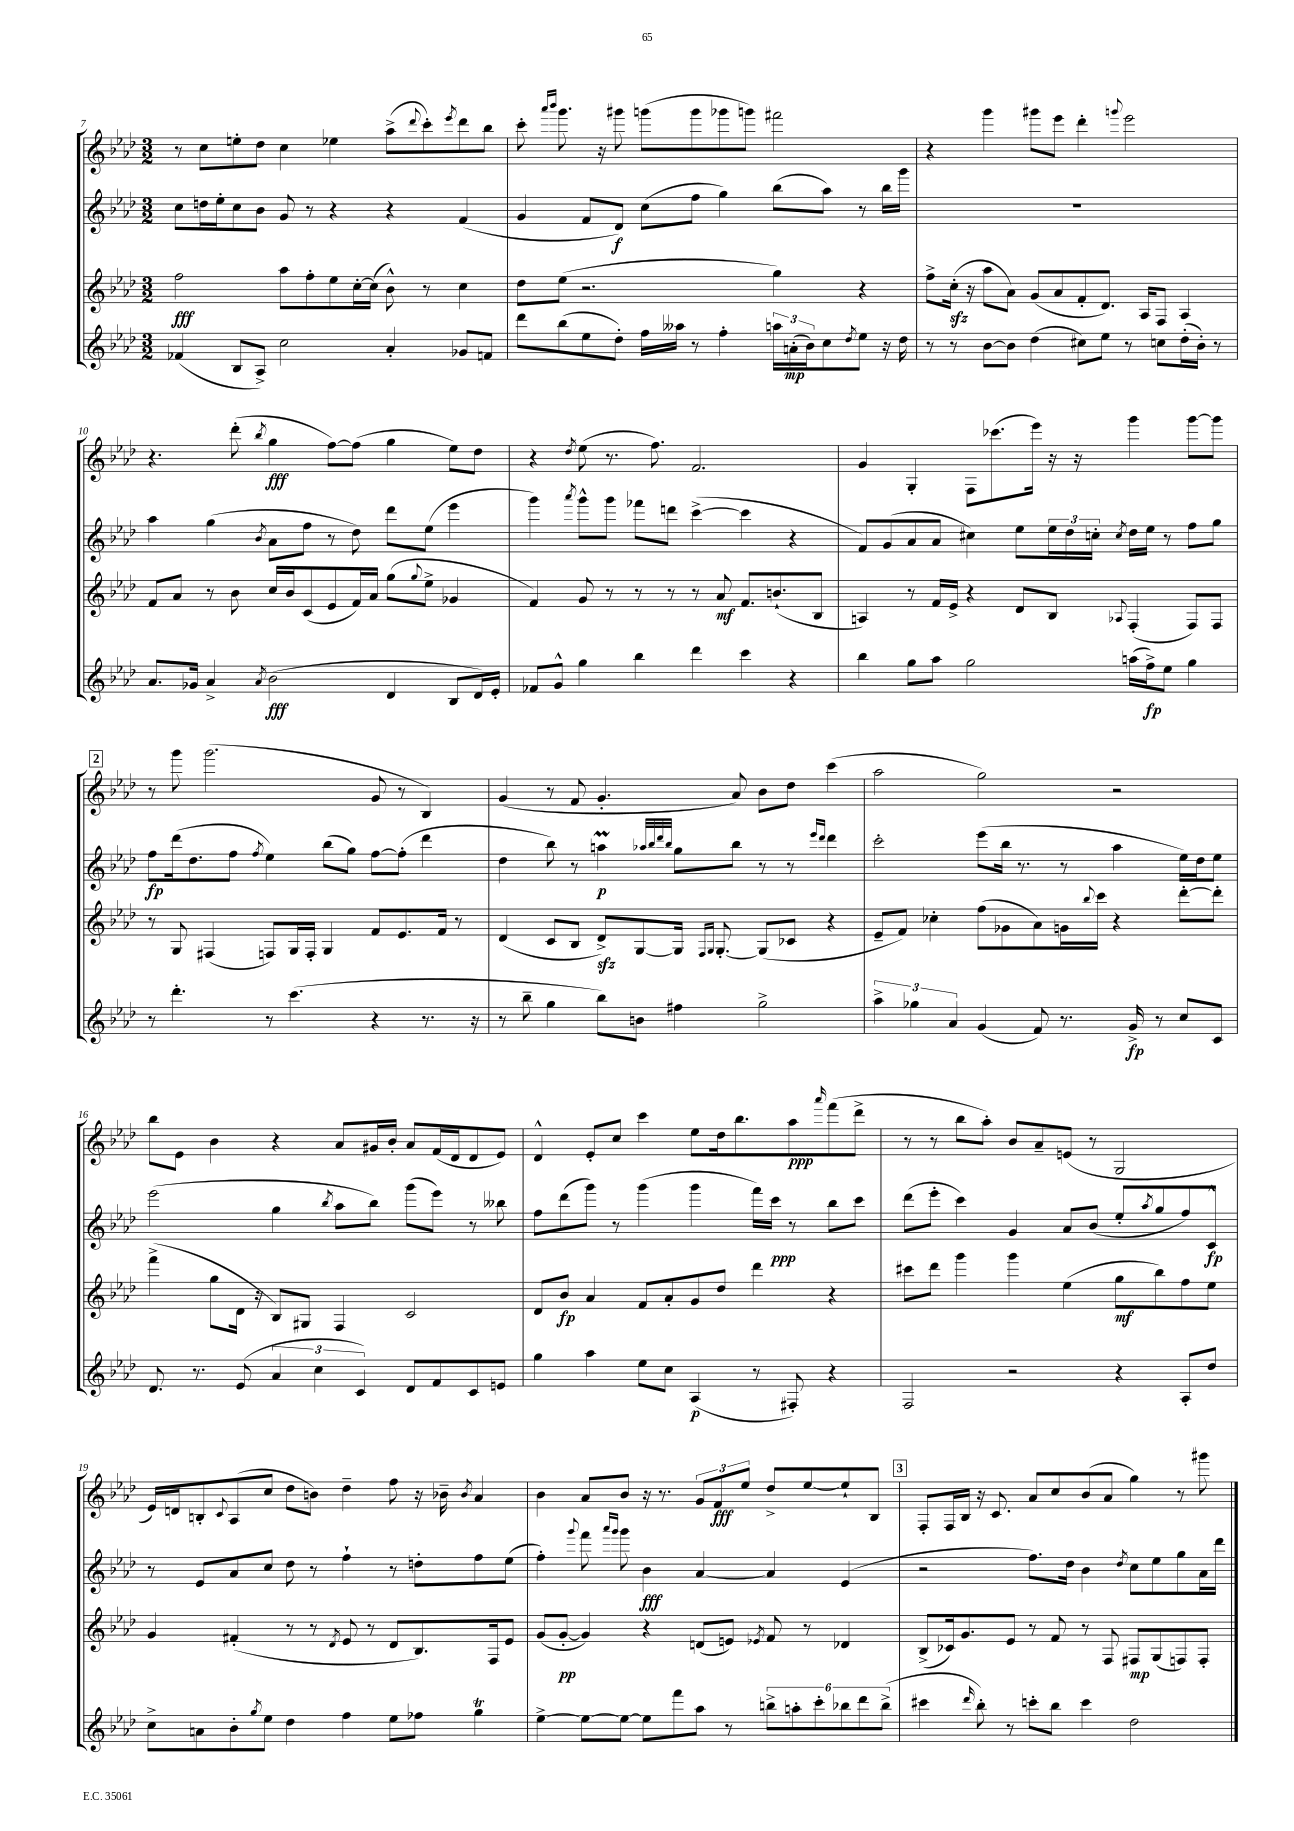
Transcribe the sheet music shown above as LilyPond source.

<<
\new StaffGroup <<
\new Staff = "s0" {
    \clef treble \key aes \major \numericTimeSignature \time 3/2
    r8 c''8 e''8-. des''8 c''4 ees''4 aes''8->( \appoggiatura { des'''8 } c'''8-.) \acciaccatura { ees'''8 } des'''8 bes''8 |
    c'''8-. \grace { aes'''16 bes'''16 } g'''8. r16 gis'''8 g'''8( g'''8 ges'''8 g'''8) fis'''2 |
    r4 g'''4 gis'''8 ees'''8 des'''4-. \appoggiatura { g'''8 } ees'''2 |
    r4. des'''8-.( \acciaccatura { bes''8 } g''4\fff f''8~) f''8( g''4 ees''8) des''8 |
    r4 \acciaccatura { des''8 } ees''8( r8. f''8.) f'2. |
    g'4 g4-. f8 ces'''8.( ees'''16) r16 r16 g'''4 g'''8~ g'''8 |
    \mark \markup { \box "2" } r8 g'''8 g'''2.( g'8 r8 bes4) |
    g'4( r8 f'8 g'4.-. aes'8) bes'8 des''8 c'''4( |
    aes''2 g''2) r2 |
    bes''8 ees'8 bes'4 r4 aes'8 gis'16 bes'16-. aes'8 f'16( des'16 des'8 ees'8) |
    des'4-^ ees'8-. c''8 c'''4 ees''8 des''16 bes''8. aes''8\ppp \grace { aes'''16 } f'''8( des'''8-> |
    r8 r8 bes''8 aes''8-.) bes'8 aes'8-- e'8( r8 g2 |
    ees'16) d'16 b8-. \appoggiatura { c'8 } aes8( c''8 des''8 b'8) des''4-- f''8 r16 bes'16-- \acciaccatura { bes'8 } aes'4 |
    bes'4 aes'8 bes'8 r16 r8. \tuplet 3/2 { g'8 f'8\fff ees''8 } des''8-> ees''8~ ees''8-! bes8 |
    \mark \markup { \box "3" } f8-. f16 bes16 r16 c'8. aes'8 c''8 bes'8( aes'8 g''4) r8 gis'''8 \bar "|." |
}
\new Staff = "s1" {
    \clef treble \key aes \major \numericTimeSignature \time 3/2
    c''8 d''16 ees''16-. c''8 bes'8 g'8 r8 r4 r4 f'4( |
    g'4 f'8 des'8\f) c''8( f''8 g''4) bes''8( aes''8) r8 bes''16 g'''16 |
    R1. |
    aes''4 g''4( \acciaccatura { bes'8 } aes'8 f''8 r8 des''8) des'''8 ees''8( ees'''4 |
    g'''4) \acciaccatura { aes'''8 } g'''8-^ g'''8 fes'''8 d'''8 c'''4~->( c'''4 r4 |
    f'8) g'8( aes'8 aes'8 cis''4) ees''8 \tuplet 3/2 { ees''16 des''16 c''16-. } \acciaccatura { c''8 } des''16 ees''16 r8 f''8 g''8 |
    \mark \markup { \box "2" } f''8\fp des'''16( des''8. f''8 \acciaccatura { f''8 } ees''4) bes''8( g''8) f''8~ f''8-.( des'''4 |
    des''4 bes''8) r8 a''4\prall\p \grace { aes''32 bes''32 des'''32 bes''32 } g''8 bes''8 r8 r8 \grace { ees'''16 des'''16 } des'''4 |
    c'''2-. ees'''8( bes''16 r8. r8 aes''4 ees''16) des''16 ees''8 |
    ees'''2( g''4 \acciaccatura { bes''8 } aes''8 bes''8) g'''8( ees'''8) r8 beses''8 |
    f''8 des'''8( g'''8) r8 g'''4( g'''4 f'''16) c'''16\ppp r8 bes''8 c'''8 |
    des'''8( ees'''8-. c'''4) g'4 aes'8 bes'8( ees''8-. \acciaccatura { aes''8 } g''8 f''8) c'8-^\fp |
    r8 ees'8 aes'8 c''8 des''8 r8 f''4-! r8 d''8-. f''8 ees''8( |
    f''4-.) \appoggiatura { g'''8 } f'''8 \grace { aes'''16 g'''16 } g'''8 bes'4\fff aes'4~ aes'4 ees'4( |
    \mark \markup { \box "3" } r2 f''8.) des''16 bes'4 \acciaccatura { des''8 } c''8 ees''8 g''8 aes'16 des'''16 \bar "|." |
}
\new Staff = "s2" {
    \clef treble \key aes \major \numericTimeSignature \time 3/2
    f''2\fff aes''8 f''8-. ees''8 c''16~-. c''16( bes'8-^) r8 c''4 |
    des''8 ees''8( r2. g''4) r4 |
    f''8-> c''16-.\sfz( r16 aes''8 aes'8) g'8( aes'8 f'8-. des'8.) aes16 f8 aes4 |
    f'8 aes'8 r8 bes'8 c''16 bes'16 c'8( ees'8 f'16) aes'16 g''8( \appoggiatura { g''8 } ees''8-> ges'4 |
    f'4) g'8 r8 r8 r8 r8 aes'8\mf f'8. b'8.-!( bes8 |
    a4) r8 f'16 ees'16-> r4 des'8 bes8 \appoggiatura { aes8 } f4-.( f8) f8 |
    \mark \markup { \box "2" } r8 g8 fis4( f8) g16 f16-. g4 f'8 ees'8. f'16 r8 |
    des'4( c'8 bes8 des'8->\sfz) g8~ g16 \grace { f16 g16 } g8.~-. g8( ces'8 r4 |
    ees'8-- f'8) ces''4-. f''8( ges'8 aes'8) g'16 \appoggiatura { bes''8 } c'''16 r4 des'''8~-. des'''8-. |
    f'''4->( g''8 des'16 r16 bes8) gis8 f4 c'2 |
    des'8 bes'8\fp aes'4 f'8 aes'8-. g'8 des''8 des'''4 r4 |
    cis'''8 des'''8 g'''4 g'''4 ees''4( g''8\mf bes''8) f''8 ees''8 |
    g'4 fis'4-.( r8 r8 \acciaccatura { des'8 } ees'8 r8 des'8 bes8.) f16 ees'8 |
    g'8( g'8~-.\pp g'4) r4 d'8( e'8) \acciaccatura { ees'8 } f'8 r8 des'4 |
    \mark \markup { \box "3" } bes8->( ces'16) g'8. ees'8 r8 f'8 r8 f8 fis8\mp g8( f8) f8-. \bar "|." |
}
\new Staff = "s3" {
    \clef treble \key aes \major \numericTimeSignature \time 3/2
    fes'4( bes8 aes8->) c''2 aes'4-. ges'8 f'8 |
    des'''8 bes''8( ees''8 des''8-.) f''16 aeses''16 r8 f''4-. \tuplet 3/2 { a''16 a'16-.\mp( bes'16) } c''8 \acciaccatura { des''8 } ees''8 r16 des''16 |
    r8 r8 bes'8~ bes'8 des''4( cis''8) ees''8 r8 c''8 des''16-.( bes'16-.) r8 |
    aes'8. ges'16 aes'4-> \acciaccatura { aes'8 } bes'2\fff( des'4 bes8 des'16) ees'16-. |
    fes'8 g'8-^ g''4 bes''4 des'''4 c'''4 r4 |
    bes''4 g''8 aes''8 g''2 a''16( f''16->\fp) ees''8 g''4 |
    \mark \markup { \box "2" } r8 des'''4.-. r8 c'''4.( r4 r8. r16 |
    r8 bes''8-- g''4 bes''8) b'8 fis''4 g''2-> |
    \tuplet 3/2 { aes''4-> ges''4 aes'4 } g'4( f'8) r8. g'16->\fp r8 c''8 c'8 |
    des'8. r8. ees'8( \tuplet 3/2 { aes'4 c''4 c'4) } des'8 f'8 c'8 e'8 |
    g''4 aes''4 ees''8 c''8 aes4\p( r8 fis8-.) r4 |
    f2 r2 r4 aes8-. des''8 |
    c''8-> a'8 bes'8-. \acciaccatura { g''8 } ees''8 des''4 f''4 ees''8 fes''8 g''4\trill |
    ees''4~-> ees''8~ ees''8~ ees''8 f'''8 aes''8 r8 \tuplet 6/4 { b''8-> a''8-. c'''8-. bes''8 des'''8 bes''8->( } |
    \mark \markup { \box "3" } cis'''4 \grace { des'''16 } bes''8-.) r8 c'''8-. bes''8 c'''4 des''2 \bar "|." |
}
>>
>>
\layout { \context { \Score currentBarNumber = #7 } }
